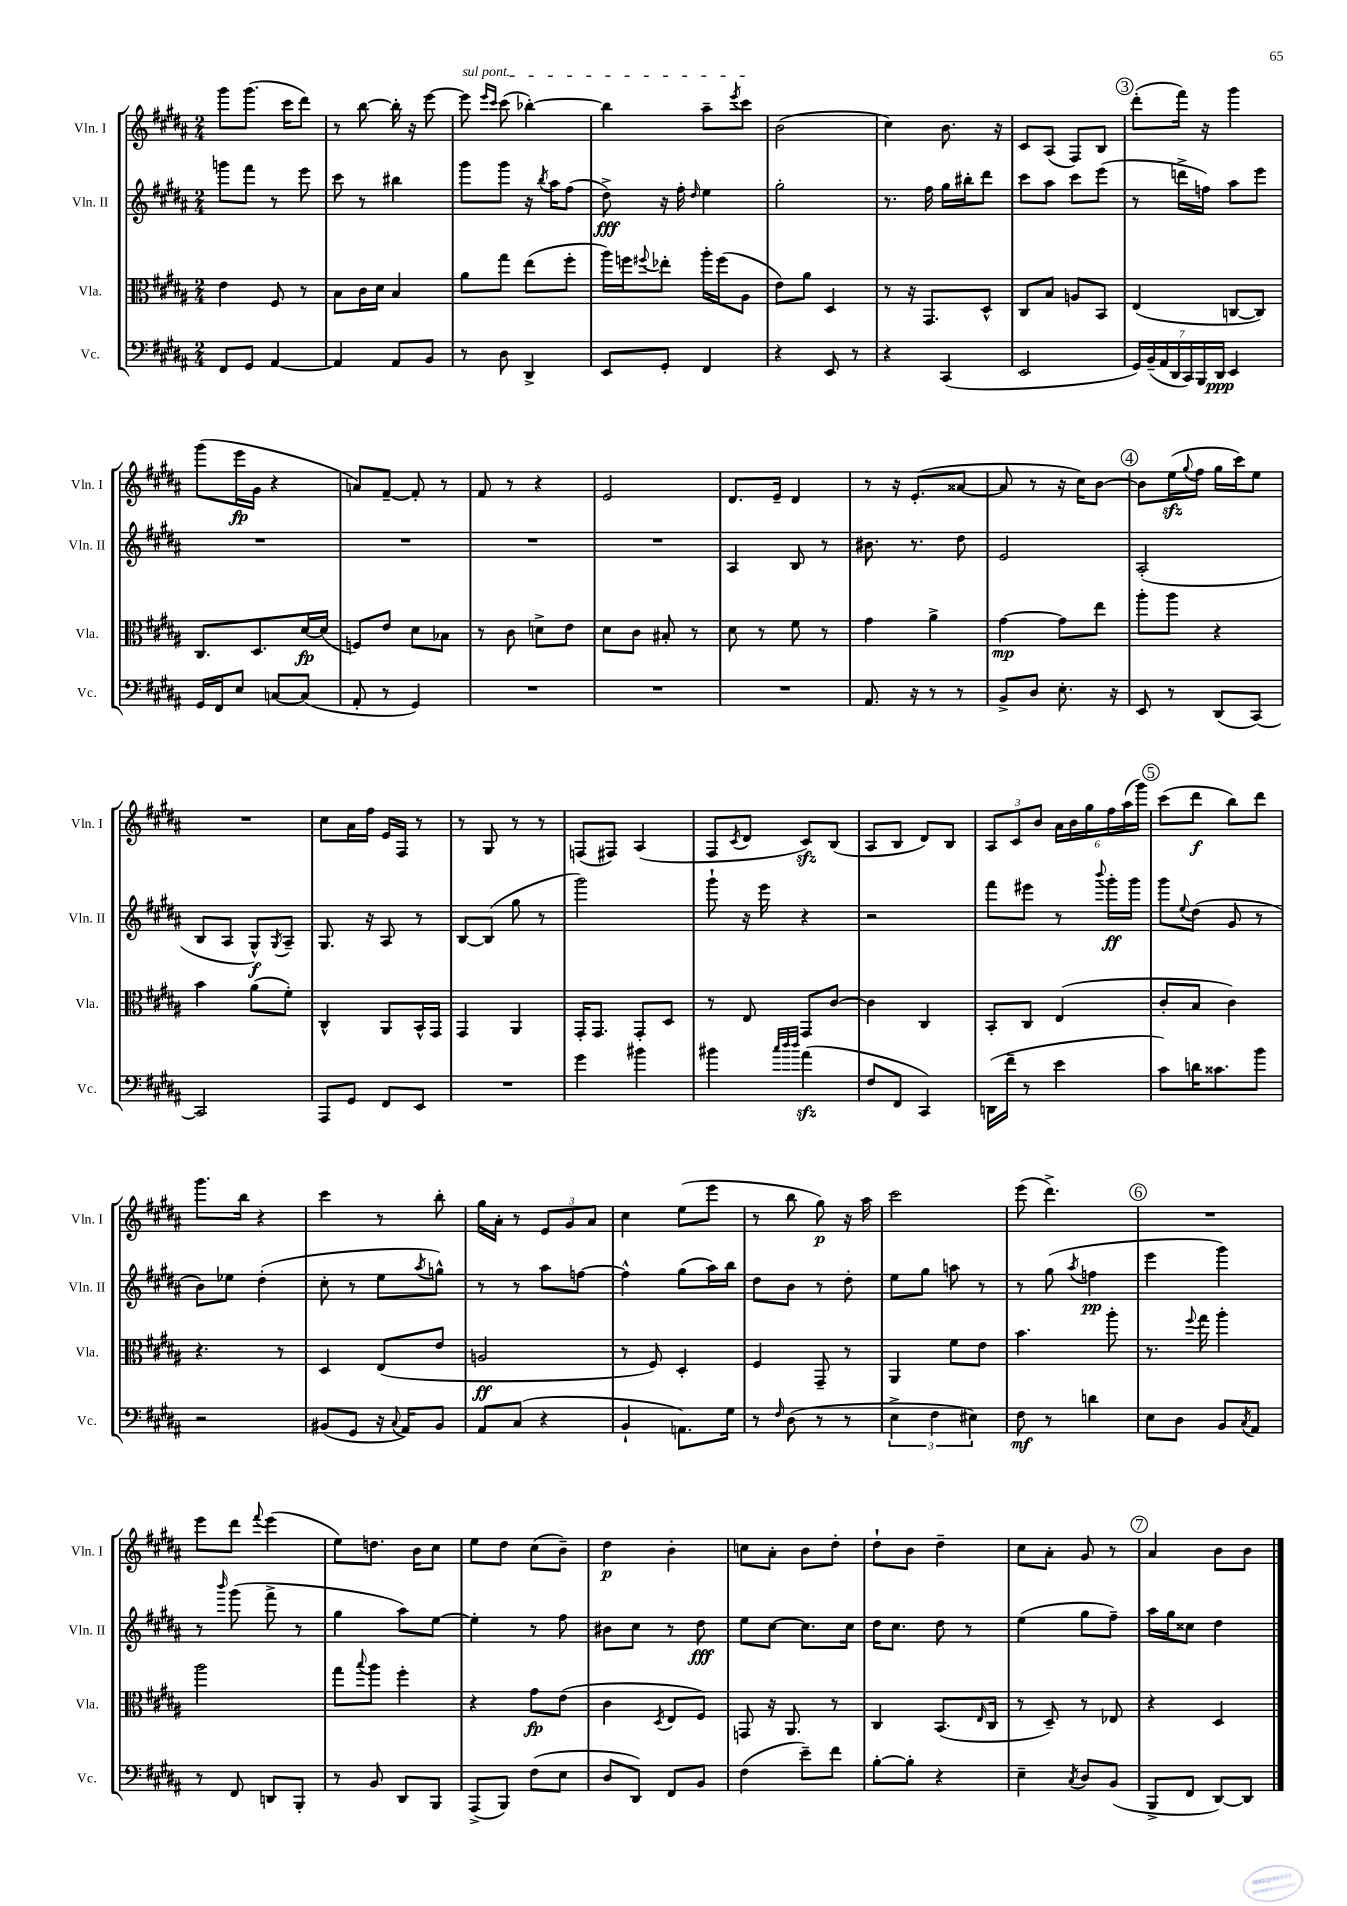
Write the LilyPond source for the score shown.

<<
\new StaffGroup <<
\new Staff = "s0" \with { instrumentName = "Vln. I" shortInstrumentName = "Vln. I" } {
    \clef treble \key b \major \numericTimeSignature \time 2/4
    gis'''8 gis'''8.( cis'''16 dis'''8) |
    r8 b''8~ b''16-. r16 e'''8~ |
    \once \override TextSpanner.bound-details.left.text = \markup { \italic "sul pont." } e'''8\startTextSpan \grace { e'''16 cis'''16 } cis'''8( bes''4~-.) |
    bes''4 ais''8-- \acciaccatura { e'''8 } cis'''8\stopTextSpan |
    b'2( |
    cis''4) b'8. r16 |
    cis'8 ais8( fis8) b8 |
    \mark \markup { \circle "3" } dis'''8-.( fis'''16) r16 gis'''4 |
    gis'''8( e'''16\fp gis'16 r4 |
    a'8) fis'8~-- fis'8-. r8 |
    fis'8 r8 r4 |
    e'2 |
    dis'8. e'16-- dis'4 |
    r8 r16 e'8.-.( aisis'8~ |
    aisis'8 r8 r16 cis''16) b'8~ |
    \mark \markup { \circle "4" } b'8 e''16\sfz( \appoggiatura { gis''8 } fis''16 gis''16 cis'''16) e''8 |
    R2 |
    cis''8 ais'16 fis''16 e'16 fis16 r8 |
    r8 gis8 r8 r8 |
    f8( fis8) ais4( |
    fis8 \acciaccatura { cis'8 } dis'8 cis'8\sfz) b8( |
    ais8 b8 dis'8) b8 |
    \tuplet 3/2 { ais8 cis'8 b'8 } \tuplet 6/4 { ais'16 b'16 gis''16 fis''16 ais''16( gis'''16) } |
    \mark \markup { \circle "5" } cis'''8( dis'''8\f b''8) dis'''8 |
    gis'''8. b''16 r4 |
    cis'''4 r8 b''8-. |
    gis''16 ais'16-. r8 \tuplet 3/2 { e'8 gis'8 ais'8 } |
    cis''4 e''8( e'''8 |
    r8 b''8 gis''8\p) r16 ais''16 |
    cis'''2 |
    e'''8( dis'''4.->) |
    \mark \markup { \circle "6" } R2 |
    e'''8 dis'''8 \appoggiatura { fis'''8 } e'''4( |
    e''8) d''8. b'16 cis''8 |
    e''8 dis''8 cis''8( b'8--) |
    dis''4\p b'4-. |
    c''8 ais'8-. b'8 dis''8-. |
    dis''8-! b'8 dis''4-- |
    cis''8 ais'8-. gis'8 r8 |
    \mark \markup { \circle "7" } ais'4 b'8 b'8 \bar "|." |
}
\new Staff = "s1" \with { instrumentName = "Vln. II" shortInstrumentName = "Vln. II" } {
    \clef treble \key b \major \numericTimeSignature \time 2/4
    g'''8 fis'''8 r8 e'''8 |
    cis'''8 r8 bis''4 |
    gis'''8 gis'''8 r16 \acciaccatura { b''8 } ais''16 fis''8( |
    dis''8->\fff) r16 fis''16-. \grace { dis''16 } e''4 |
    gis''2-. |
    r8. fis''16 gis''16 bis''16-. dis'''8 |
    cis'''8 ais''8 cis'''8 e'''8( |
    \mark \markup { \circle "3" } r8 d'''16-> f''16) ais''8 e'''8 |
    R2 |
    R2 |
    R2 |
    R2 |
    ais4 b8 r8 |
    bis'8. r8. dis''8 |
    e'2 |
    \mark \markup { \circle "4" } ais2-.( |
    b8 ais8 gis8-^\f) \acciaccatura { gis8 } ais8-- |
    gis8. r16 ais8 r8 |
    b8~ b8( gis''8 r8 |
    gis'''2) |
    gis'''8-! r16 e'''16 r4 |
    r2 |
    fis'''8 eis'''8 r8 \appoggiatura { b'''8 } gis'''16-.\ff gis'''16 |
    \mark \markup { \circle "5" } gis'''8 \appoggiatura { e''8 } dis''8( gis'8 r8 |
    b'8) ees''8 dis''4-.( |
    cis''8-. r8 e''8 \acciaccatura { ais''8 } g''8-^) |
    r8 r8 ais''8 f''8~ |
    f''4-^ gis''8( ais''16) b''16 |
    dis''8 b'8 r8 dis''8-. |
    e''8 gis''8 a''8 r8 |
    r8 gis''8( \acciaccatura { ais''8 } f''4\pp |
    \mark \markup { \circle "6" } e'''4 gis'''4) |
    r8 \grace { b'''16 } gis'''8( fis'''8-> r8 |
    gis''4 ais''8) e''8~ |
    e''4-. r8 fis''8 |
    bis'8 cis''8 r8 dis''8\fff |
    e''8 cis''8~ cis''8. cis''16 |
    dis''16 cis''8. dis''8 r8 |
    e''4( gis''8 fis''8--) |
    \mark \markup { \circle "7" } ais''16 gis''16 cisis''8 dis''4 \bar "|." |
}
\new Staff = "s2" \with { instrumentName = "Vla." shortInstrumentName = "Vla." } {
    \clef alto \key b \major \numericTimeSignature \time 2/4
    e'4 fis8 r8 |
    b8 cis'16 dis'16 b4 |
    ais'8 gis''8 e''8( fis''8-. |
    ais''16) f''16 \appoggiatura { fis''8 } ees''8-. ais''16-. fis''16( ais8 |
    e'8) ais'8 dis4 |
    r8 r16 gis,8. dis8-^ |
    cis8 b8 a8 b,8 |
    \mark \markup { \circle "3" } e4( c8~ c8) |
    cis8. dis8. dis'16~\fp dis'16( |
    f8) e'8 dis'8 bes8 |
    r8 cis'8 d'8-> e'8 |
    dis'8 cis'8 bis8-. r8 |
    dis'8 r8 fis'8 r8 |
    gis'4 ais'4-> |
    gis'4~\mp gis'8 e''8 |
    \mark \markup { \circle "4" } ais''8-. ais''8 r4 |
    b'4 ais'8( fis'8-.) |
    cis4-^ ais,8 b,16-^ gis,16 |
    gis,4 ais,4 |
    gis,16-. gis,8. gis,8-. dis8 |
    r8 e8 gis,8 cis'8~ |
    cis'4 cis4 |
    b,8-. cis8 e4( |
    \mark \markup { \circle "5" } cis'8-. b8 cis'4) |
    r4. r8 |
    dis4 e8( e'8 |
    a2\ff |
    r8 fis8) dis4-. |
    fis4 gis,8-- r8 |
    ais,4 fis'8 e'8 |
    b'4. ais''8-. |
    \mark \markup { \circle "6" } r8. \appoggiatura { fis''8 } gis''16 ais''4-. |
    ais''2 |
    gis''8 \appoggiatura { b''8 } ais''8 fis''4-. |
    r4 gis'8\fp e'8( |
    cis'4 \acciaccatura { dis8 } e8 fis8) |
    g,8 r16 ais,8. r8 |
    cis4 b,8.( \grace { e16 } cis16 |
    r8 dis8--) r8 ees8 |
    \mark \markup { \circle "7" } r4 dis4 \bar "|." |
}
\new Staff = "s3" \with { instrumentName = "Vc." shortInstrumentName = "Vc." } {
    \clef bass \key b \major \numericTimeSignature \time 2/4
    fis,8 gis,8 ais,4~ |
    ais,4 ais,8 b,8 |
    r8 dis8 dis,4-> |
    e,8 gis,8-. fis,4 |
    r4 e,8 r8 |
    r4 cis,4( |
    e,2 |
    \mark \markup { \circle "3" } \tuplet 7/4 { gis,16) b,16--( ais,16 dis,16 cis,16) b,,16 dis,16\ppp } e,4 |
    gis,16 fis,16 e8 c8~ c8( |
    ais,8-. r8 gis,4) |
    R2 |
    R2 |
    R2 |
    ais,8. r16 r8 r8 |
    b,8-> dis8 e8.-. r16 |
    \mark \markup { \circle "4" } e,8 r8 dis,8( cis,8~) |
    cis,2 |
    ais,,8 gis,8 fis,8 e,8 |
    R2 |
    gis'4 bis'4 |
    bis'4 \grace { cis''32 dis''32 dis''32 } ais'4\sfz( |
    fis8 fis,8 cis,4) |
    d,16( fis'16-- r8 e'4 |
    \mark \markup { \circle "5" } cis'8) d'16 cisis'8. b'8 |
    r2 |
    bis,8( gis,8 r16 \appoggiatura { cis8 } ais,16) bis,8 |
    ais,8 cis8( r4 |
    b,4-! a,8.) gis16 |
    r8 \grace { fis16 } dis8( r8 r8 |
    \tuplet 3/2 { e4-> fis4 eis4) } |
    fis8\mf r8 d'4 |
    \mark \markup { \circle "6" } e8 dis8 b,8 \acciaccatura { cis8 } ais,8 |
    r8 fis,8 d,8 b,,8-. |
    r8 b,8 dis,8 b,,8 |
    ais,,8->( b,,8) fis8( e8 |
    dis8 dis,8) fis,8 b,8 |
    fis4( e'8--) fis'8 |
    b8~-. b8-. r4 |
    e4-- \acciaccatura { cis8 } dis8 b,8( |
    \mark \markup { \circle "7" } b,,8-> fis,8 dis,8~) dis,8 \bar "|." |
}
>>
>>
\layout { \context { \Score \remove "Bar_number_engraver" } }
